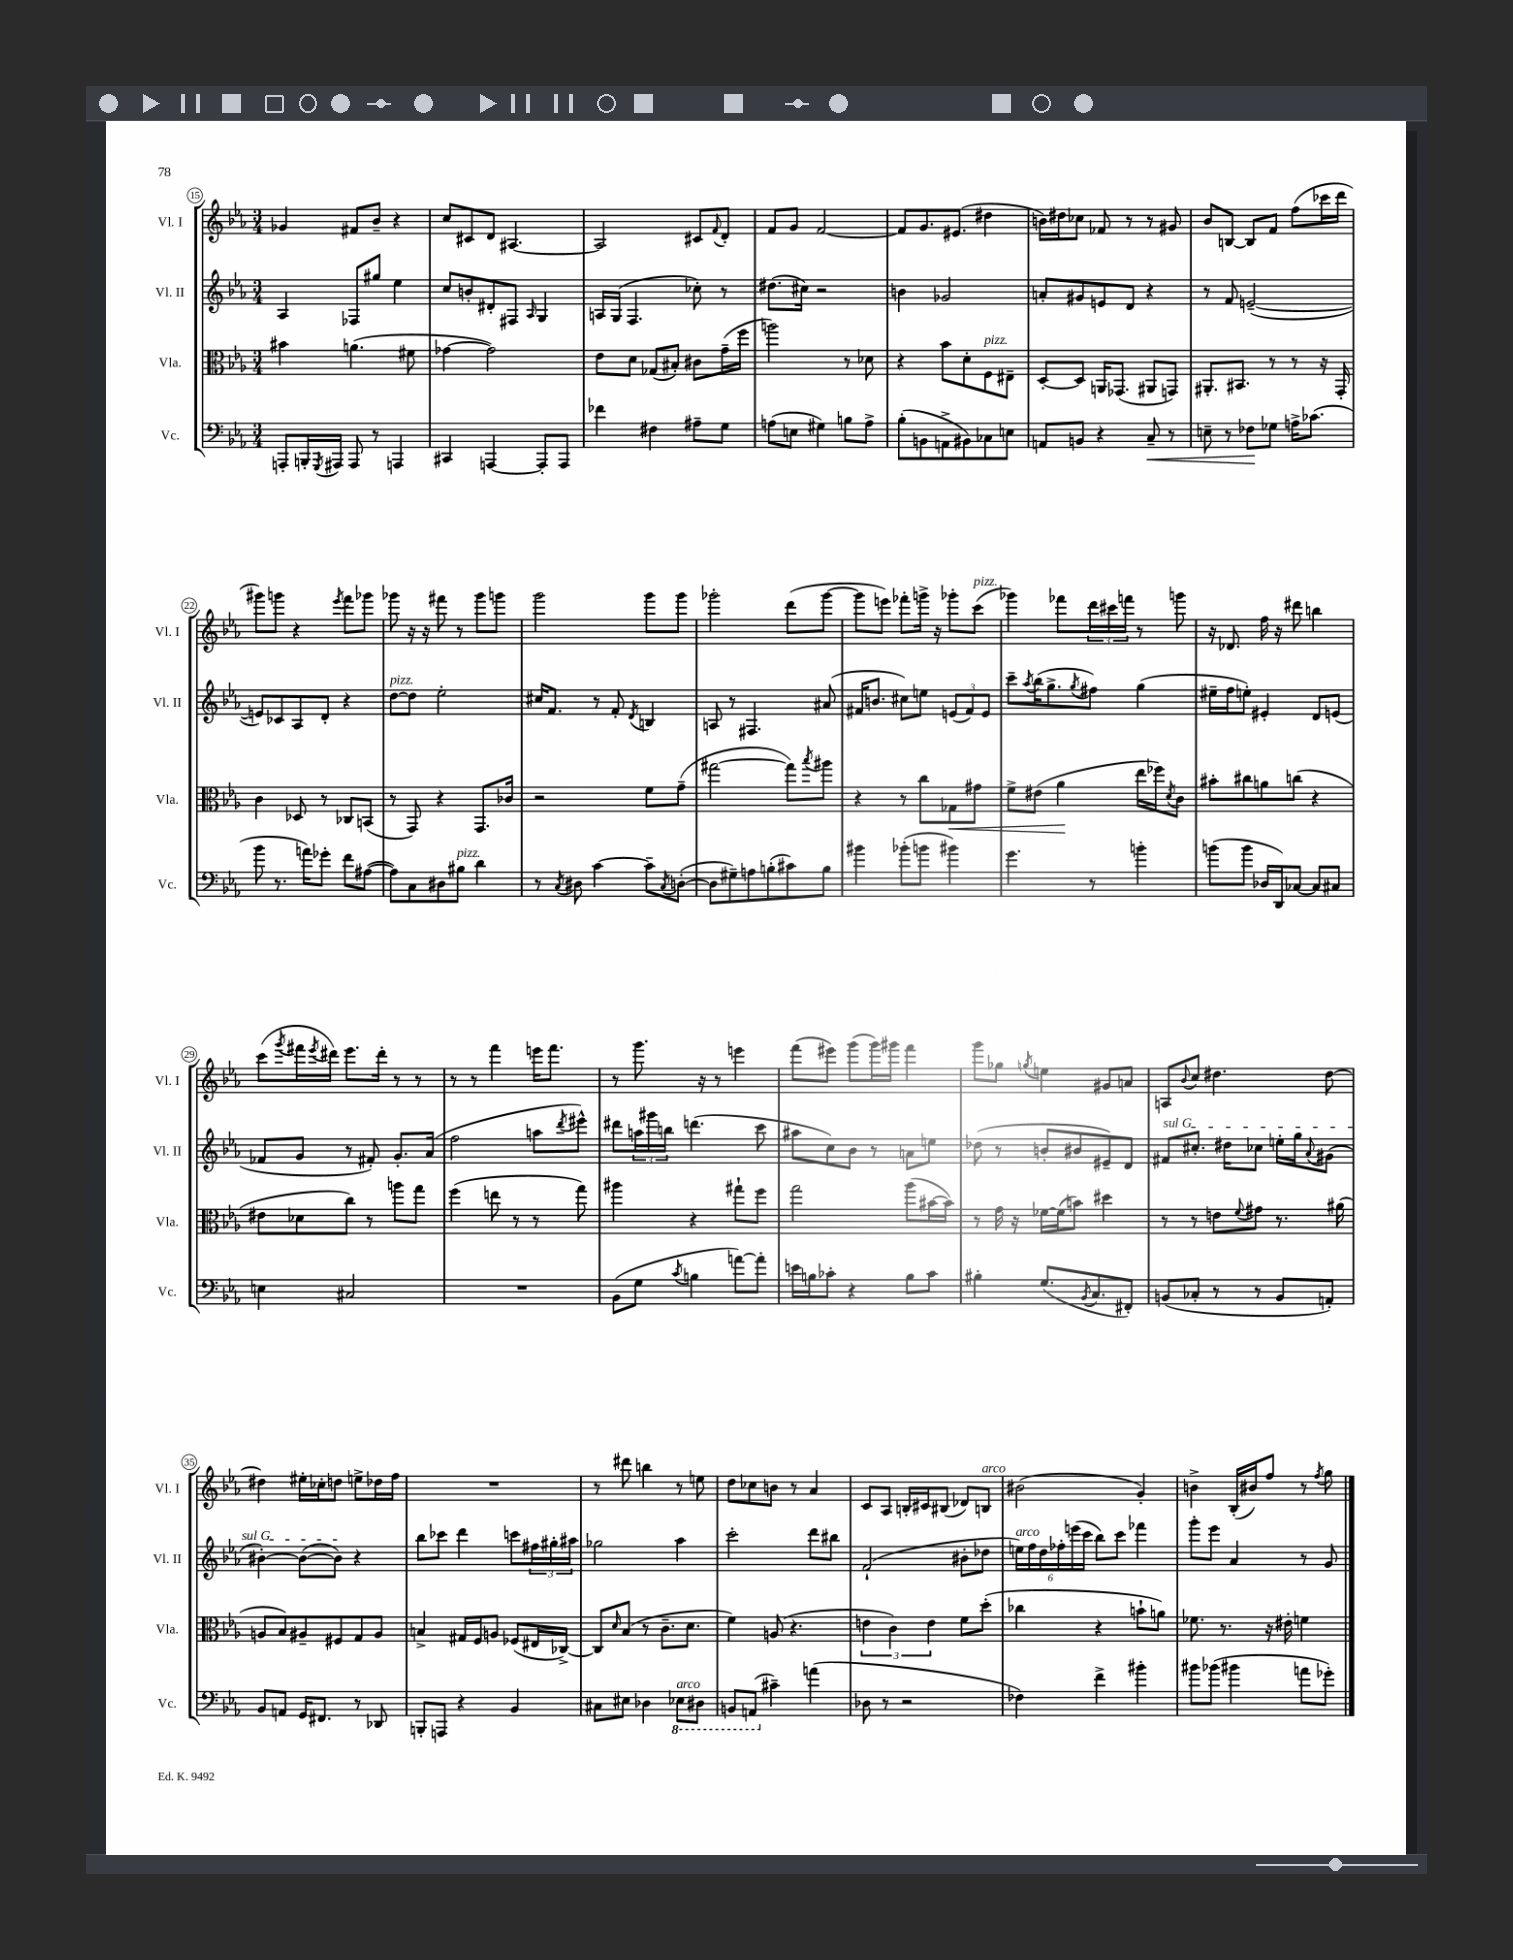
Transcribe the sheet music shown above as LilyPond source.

<<
\new StaffGroup <<
\new Staff = "s0" \with { instrumentName = "Vl. I" shortInstrumentName = "Vl. I" } {
    \clef treble \key ees \major \numericTimeSignature \time 3/4
    ges'4 fis'8 bes'8-- r4 |
    c''8 cis'8 d'8 ais4.~ |
    ais2 cis'8 \appoggiatura { f'8 } d'8-. |
    f'8 g'8 f'2~ |
    f'8 g'8. eis'8.( dis''4 |
    b'16) dis''16 ces''8 fes'8 r8 r8 gis'8 |
    bes'8 b8~ b8 f'8 f''8( ces'''16 d'''16 |
    gis'''8) g'''8 r4 \acciaccatura { ees'''8 } f'''8 ges'''8 |
    ges'''8 r16 r16 fis'''8 r8 ges'''8 g'''8 |
    g'''2 g'''8 g'''8 |
    ges'''2-. d'''8( ges'''8~ |
    ges'''8 e'''8) fes'''8-. g'''16-> r16 ges'''8-. c'''8^\markup { \italic "pizz." }( |
    ges'''4) fes'''8 \tuplet 3/2 { d'''16 cis'''16 f'''16 } r8 g'''8 |
    r16 des'8. f''16 r16 dis'''8 b''4 |
    c'''8( \acciaccatura { g'''8 } fis'''16 \acciaccatura { ees'''8 } dis'''16) ees'''8. dis'''16-. r8 r8 |
    r8 r8 f'''4 e'''16 f'''8. |
    r8 g'''8. r16 r8 e'''4 |
    f'''8( eis'''8) g'''8( g'''16) gis'''16 f'''4 |
    g'''8 ges''8 \acciaccatura { g''8 } e''4 gis'8 a'8 |
    a8 \appoggiatura { bes'8 } c''8 dis''4. dis''8~ |
    dis''4 eis''16-. ces''16-. d''8 e''8-> des''16 f''16 |
    R2. |
    r8 dis'''8 b''4 r8 e''8 |
    d''8 ces''8 b'8 r8 aes'4 |
    c'8 aes8 b16-. cis'16 bis8( des'8) b8^\markup { \italic "arco" } |
    bis'2( g'4-.) |
    b'4-> bes16-.( bis'16) f''8 r8 \acciaccatura { f''8 } g''8 \bar "|." |
}
\new Staff = "s1" \with { instrumentName = "Vl. II" shortInstrumentName = "Vl. II" } {
    \clef treble \key ees \major \numericTimeSignature \time 3/4
    aes4 fes8 gis''8 ees''4 |
    c''8 b'8-. dis'8-. fis8 \grace { aes16 } g4 |
    a16 g16( f4. ces''8-.) r8 |
    dis''8.( cis''16) r2 |
    b'4 ges'2 |
    a'8-. gis'8 e'8 d'8 r4 |
    r8 f'8 e'2~--( |
    e'8) ces'8 aes8 d'8-. r4 |
    d''8~^\markup { \italic "pizz." } d''8 ees''2-. |
    cis''16 f'8. r8 f'8-. \acciaccatura { d'8 } b4 |
    a8 r8 fis4. ais'8( |
    fis'16 b'8. cis''8) e''8 \tuplet 3/2 { e'8( fis'8) e'8 } |
    c'''8-- \acciaccatura { aes''8 } bes''16( g''8.-> \acciaccatura { g''8 } fis''8) g''4( |
    eis''16-- f''16 e''8-.) eis'4-. d'8 e'8( |
    fes'8 g'8 r8 fis'8-.) g'8.-. aes'16( |
    f''2 a''8 \acciaccatura { d'''8 } eis'''8-^) |
    dis'''8 \tuplet 3/2 { a''16 gis'''16 b''16 } d'''4.( c'''8 |
    ais''8 c''8) bes'8 r8 a'8 e''8 |
    des''8( r8 b'8-. bis'8 eis'8--) d'8 |
    \once \override TextSpanner.bound-details.left.text = \markup { \italic "sul G" } fis'8\startTextSpan cis''8.-. dis''16 ces''8 e''16-. g''16 \appoggiatura { aes'8 } gis'8( |
    bis'4~-.) bis'8~( bis'8\stopTextSpan) r4 |
    bes''8 ces'''8 d'''4 c'''8 \tuplet 3/2 { fis''16 gis''16-. ais''16 } |
    ges''2 aes''4 |
    c'''2-. d'''8 bis''8 |
    f'2-!( bis'8-. des''8 |
    \tuplet 6/4 { e''16^\markup { \italic "arco" }) f''16 d''16 fes''16-. e'''16( c'''16 } bes''8) c'''8 fes'''4 |
    g'''8-. ees'''8 aes'4 r8 g'8 \bar "|." |
}
\new Staff = "s2" \with { instrumentName = "Vla." shortInstrumentName = "Vla." } {
    \clef alto \key ees \major \numericTimeSignature \time 3/4
    bis'4 a'4.( fis'8 |
    ges'4~ ges'2) |
    ees'8 d'8 ges8( bis8-.) cis'8 g'16--( f''16 |
    a''2) r8 des'8 |
    r4 bes'8 d'8-. f8^\markup { \italic "pizz." } eis8-- |
    d8~-. d8 a,16 ges,8.( ais,8 g,8) |
    ais,8.-. bis,8. r8 r8 r16 g,16-. |
    c'4 des8 r8 ces8 b,8( |
    r8 g,8) r4 g,8. ces'16 |
    r2 f'8 g'8--( |
    gis''2~ gis''8) \acciaccatura { bes''8 } ais''8 |
    r4 r8 c''8 ges8\< gis'8 |
    f'8-> eis'8( aes'4\! ees''16 fes''16) \acciaccatura { d'8 } c'8 |
    bis'8-. cis''8 a'8 c''8( r4 |
    eis'8 des'8 c''8) r8 a''8 g''8 |
    f''4( e''8 r8 r8 g''8) |
    ais''4 r4 gis''8-! f''8 |
    g''2 aes''8( bis'16~ bis'16) |
    r8 g'16 r16 fes'16~ fes'16( b'8) dis''4 |
    r8 r8 e'8 \appoggiatura { f'8 } gis'8 r8. ais'16( |
    a8 bes8) ais8-- fis8 g8 ais8 |
    b4-> gis16 f16 a8 fes8( eis16 ces16~->) |
    ces8 \grace { d'16 } bes8( r8 c'8.-- d'8. |
    f'4) a8( r4. |
    \tuplet 3/2 { e'4 c'4) e'4 } f'8 d''8-.( |
    ces''4 r4 b'8-! a'8) |
    fes'8. r8. r16 eis'16-. f'4 \bar "|." |
}
\new Staff = "s3" \with { instrumentName = "Vc." shortInstrumentName = "Vc." } {
    \clef bass \key ees \major \numericTimeSignature \time 3/4
    a,,8-. b,,16-. \acciaccatura { g,,8 } ais,,16 ais,,8 r8 a,,4 |
    cis,4 a,,4~ a,,8-. a,,8 |
    fes'4 fis4 ais8-- g8 |
    a8( e8 gis4) b8 a8-> |
    bes8-.( b,8 a,8-> bis,8) ces8 e8 |
    a,8 b,8 r4 c8--\< r8 |
    e8-- r8 fes8\! ges8 a16-> ces'8.( |
    bes'8 r8. a'16) ges'8-. f'8 ais8~( |
    ais8) c8 dis8 bis8^\markup { \italic "pizz." } d'4 |
    r8 \acciaccatura { c8 } dis8 c'4~ c'8-- \acciaccatura { c8 } d8~-.( |
    d8 gis8--) a8 b8-.( cis'8) b8 |
    bis'4 bes'8-.( b'8 bis'4) |
    g'4. r8 b'4-. |
    b'8( b'8 des16 d,16) ces8~ ces8 cis8 |
    e4 cis2 |
    R2. |
    bes,8( g8 \acciaccatura { c'8 } b4 a'8~) a'8-. |
    e'16 b16 ces'8-. r4 b8 ces'8 |
    bis4-. g8.( \acciaccatura { bes,8 } c8. fis,8-.) |
    b,8( ces8-. r8 r8 b,8 a,8-.) |
    bes,8 a,8 g,16 fis,8. r8 des,8 |
    b,,8-. a,,8 r4 bes,4 |
    cis8 eis8 des4 \ottava #-1 ees,!8^\markup { \italic "arco" } dis,8 |
    b,,8 a,,8( \ottava #0 cis'4--) a'4( |
    des8 r8 r2 |
    fes4) f'4-> bis'4-. |
    bis'8 bes'8( bis'4 a'8 ges'8-.) \bar "|." |
}
>>
>>
\layout { \context { \Score currentBarNumber = #15 \override BarNumber.stencil = #(make-stencil-circler 0.1 0.3 ly:text-interface::print) } }
